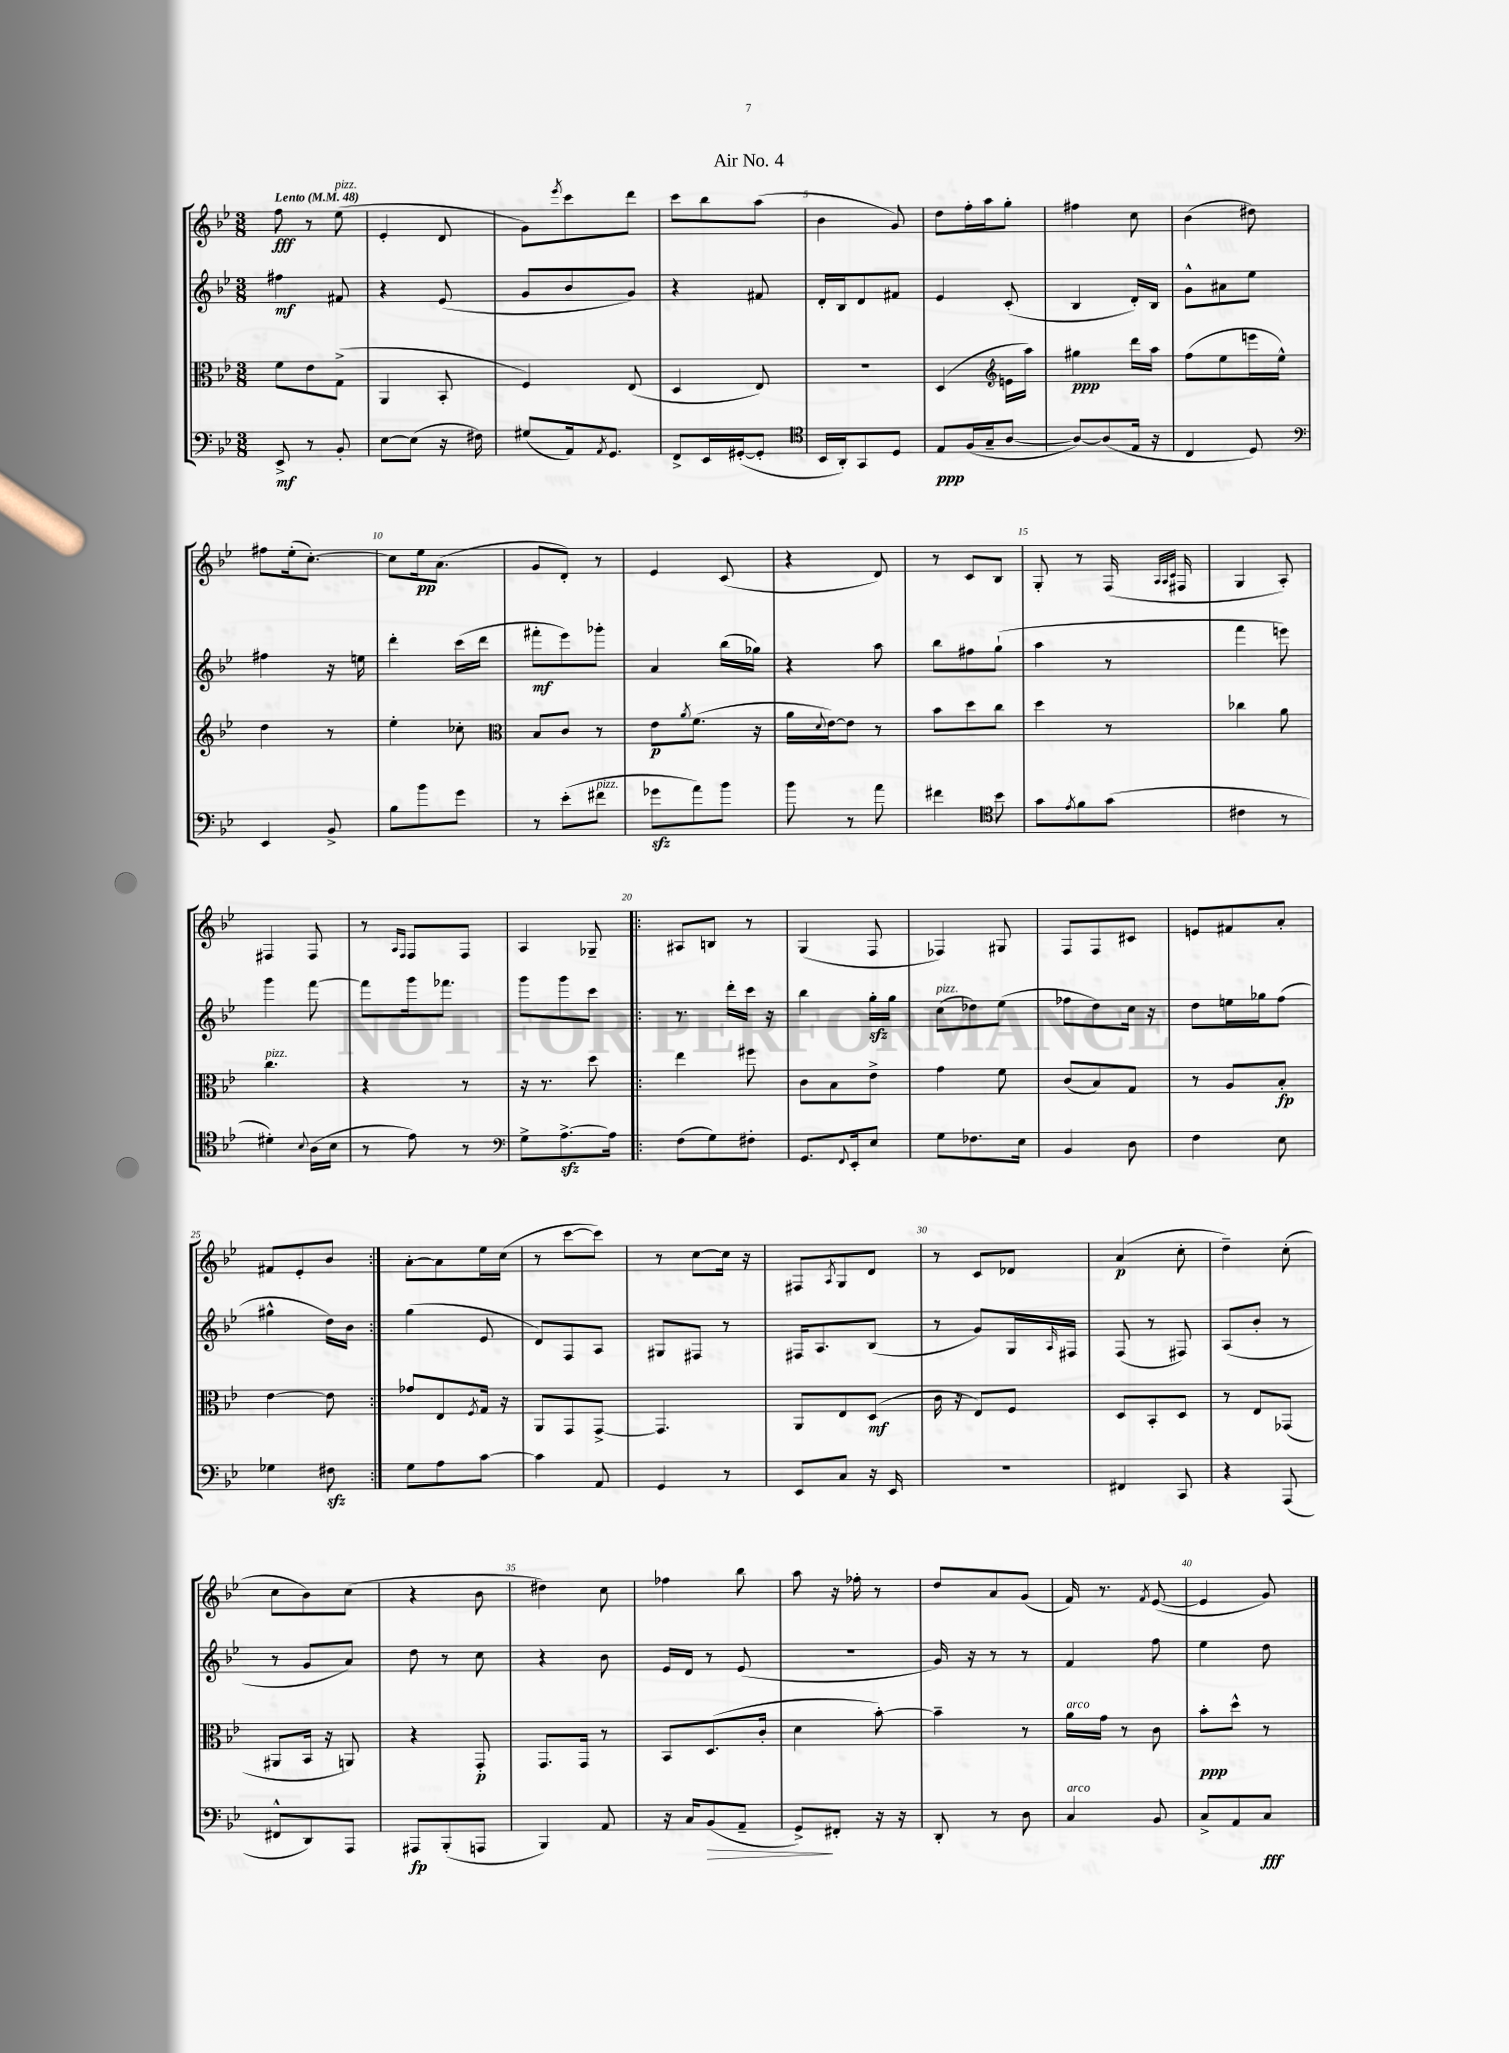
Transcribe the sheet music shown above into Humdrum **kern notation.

**kern	**kern	**kern	**kern
*staff4	*staff3	*staff2	*staff1
*clefF4	*clefC3	*clefG2	*clefG2
*k[b-e-]	*k[b-e-]	*k[b-e-]	*k[b-e-]
*M3/8	*M3/8	*M3/8	*M3/8
*MM48	*MM48	*MM48	*MM48
8EE-^	8f	4ff#	8ff
8r	8e-	.	8r
8BB-'	(8G^	8f#	(8ee-
=	=	=	=
[8E-	4AA	4r	4e-'
(8E-]	.	.	.
16r	8BB-'	(8e-	8d
16F#)	.	.	.
=	=	=	=
(8G#	4F)	8g	8g)
.	.	.	8qeee-
16AA)	.	8b-	8ccc
8qAA	.	.	.
8.GG	.	.	.
.	(8E-	8g)	8ddd
=	=	=	=
8FF^	4D	4r	8ccc
16EE-	.	.	8bb-
([16GG#'	.	.	.
8GG#']	8E-)	8f#	(8aa
=	=	=	=
*clefC4	*	*	*
16BB-	4.r	16d'	4b-
16AA')	.	16B-	.
8GG	.	8d	.
8D	.	8f#	8g)
=	=	=	=
8E-	(4D	4e-	8dd
(16F	.	.	16ff'
16G~	.	.	16aa
*	*clefG2	*	*
[8A	16e	(8c'	8gg'
.	16aa)	.	.
=	=	=	=
8A_)	4gg#	4B-	4ff#
(8A]	.	.	.
16E-	16ddd	16d')	8cc
16r	16aa	16B-	.
=	=	=	=
4C	(8ff	8g^^	(4b-
.	8ee-	8a#	.
8D)	16eee	8ee-	8dd#)
.	16ee-^^)	.	.
=	=	=	=
*clefF4	*	*	*
4EE-	4dd	4ff#	8ff#
.	.	.	(16ee-'
.	.	.	[8.cc')
8BB-^	8r	16r	.
.	.	16ee	.
=	=	=	=
8B-	4ee-'	4ddd'	8cc]
8b-	.	.	16ee-
.	.	.	(8.a
8g	8cc-'	(16ccc	.
.	.	16ddd	.
=	=	=	=
*	*clefC3	*	*
8r	8B-	8fff#'	8g
(8e-'	8c	8eee-)	8d')
8f#	8r	8ggg-'	8r
=	=	=	=
8g-	8e-	4a	4e-
.	8qa	.	.
8a)	(8.f	.	.
8b-	.	(16bb-	(8c
.	16r	16gg-)	.
=	=	=	=
8b-	16a	4r	4r
.	8qqd	.	.
.	[16e-)	.	.
8r	8e-]	.	.
8a	8r	8aa	8d)
=	=	=	=
4f#	8b-	8bb-	8r
.	8dd	8ff#	8c
*clefC4	*	*	*
8b-	8cc	(8gg`	8B-
=	=	=	=
8g	4dd	4aa	8G'
8qe-	.	.	.
8f	.	.	8r
(8g	8r	8r	(16F
.	.	.	32qqA
.	.	.	32qqA
.	.	.	32qqc
.	.	.	16F#
=	=	=	=
4c#	4cc-	4fff	4G
8r	8a	8eee)	8A')
=	=	=	=
4d#')	4.cc	4ggg	4F#
8qqB-	.	.	.
(16A	.	[8fff	8F#
16B-	.	.	.
=	=	=	=
8r	4r	8fff]	8r
.	.	.	16qqA
.	.	.	16qqF
8e-)	.	16ggg	8F
.	.	8.fff-	.
8r	8r	.	8F
=	=	=	=
*clefF4	*	*	*
8G^	16r	8ggg	4A
.	8.r	.	.
[8.A^	.	8ggg	.
.	8dd	8ccc	8G-~
16A]	.	.	.
=!|:	=!|:	=!|:	=!|:
(8F	4ee-	8.r	8A#
8G)	.	.	8B
.	.	16ddd'	.
8F#'	8ff#	16ccc	8r
.	.	16r	.
=	=	=	=
8.GG	8c	4bb-	(4G
.	8B-	.	.
8qqFF	.	.	.
16EE-'	.	.	.
8E-	8e-^	16gg'	8F
.	.	16gg	.
=	=	=	=
8G	4g	(8cc	4F-)
8.F-	.	8dd-)	.
.	8f	(8ee-	8G#
16E-	.	.	.
=	=	=	=
4BB-	(8c	8ff-	8F
.	8B-)	8dd)	8F
8D	8G	16cc	8c#
.	.	16r	.
=	=	=	=
4F	8r	8dd	8e
.	8A	16ee	8f#
.	.	16gg-	.
8E-	8B-'	(8ff	8a'
=	=	=	=
4G-	[4e-	4gg#^^	8f#
.	.	.	8e-'
8F#	8e-]	16dd)	8b-
.	.	16b-	.
=:|!	=:|!	=:|!	=:|!
8G	8g-	(4gg	[8a'
8A	8E-	.	8a]
.	8qF	.	.
[8c	16G	8e-	16ee-
.	16r	.	(16cc
=	=	=	=
4c]	8AA	8d)	8r
.	8GG	8F	[8ccc
8AA	[8GG^	8A	8ccc])
=	=	=	=
4GG	4.GG]	8G#	8r
.	.	8F#	[8cc
8r	.	8r	16cc]
.	.	.	16r
=	=	=	=
8EE-	8AA	16F#	8F#
.	.	8.A	.
.	.	.	8qA
8C	8E-	.	8G
16r	(8D	(8B-	8d
16EE-	.	.	.
=	=	=	=
4.r	16c	8r	8r
.	16r	.	.
.	8E-)	8g)	8c
.	8F	16G	8d-
.	.	16qqA	.
.	.	16F#	.
=	=	=	=
4FF#	8D	(8F	(4a
.	8BB-'	8r	.
8CC	8D	8F#)	8cc'
=	=	=	=
4r	8r	(8A	4dd~)
.	8E-	8b-'	.
(8AAA	(8GG-	8r	(8cc'
=	=	=	=
8FF#^^	8AA#	8r	8cc
8DD)	16BB-	8g	8b-)
.	16r	.	.
8AAA	8AA)	8a)	(8cc
=	=	=	=
8AAA#	4r	8dd	4r
(8BBB-'	.	8r	.
8AAA	8GG'	8cc	8b-
=	=	=	=
4BBB-)	8.GG	4r	4dd#)
.	16GG	.	.
8AA	8r	8b-	8cc
=	=	=	=
16r	8BB-	16e-	4ff-
16C	.	16d	.
(8BB-	(8.D	8r	.
8AA~	.	(8e-	8bb-
.	16c'	.	.
=	=	=	=
8GG^)	4d	4.r	8aa
8FF#'	.	.	16r
.	.	.	16ff-'
16r	[8b-')	.	8r
16r	.	.	.
=	=	=	=
8DD'	4b-~]	16g)	8dd
.	.	16r	.
8r	.	8r	8a
8D	8r	8r	(8g
=	=	=	=
4C	16a	4f	16f)
.	16g	.	8.r
.	8r	.	.
.	.	.	8qf
8BB-	8c	8ff	([8e-
=	=	=	=
8C^	8b-'	4ee-	4e-]
8AA	8dd^^	.	.
8C	8r	8dd	8g)
==	==	==	==
*-	*-	*-	*-
